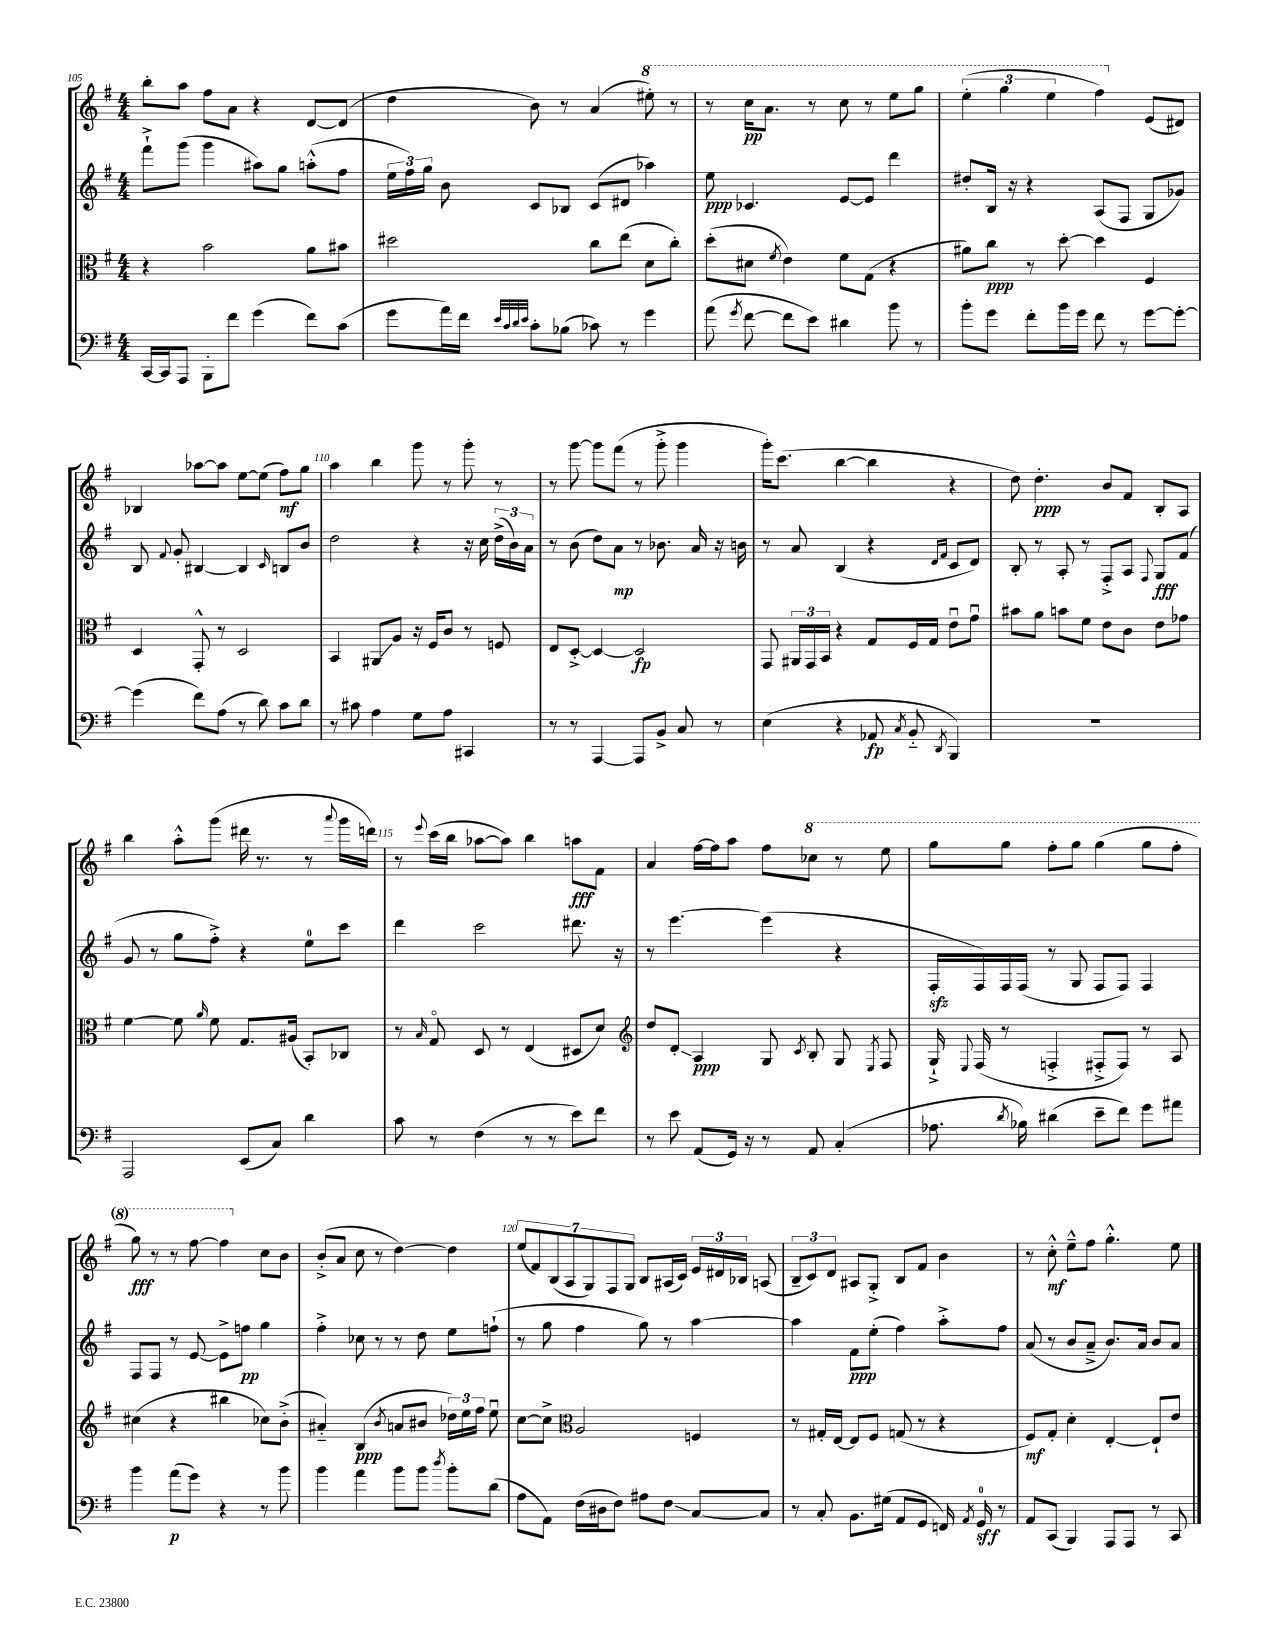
<<
\new StaffGroup <<
\new Staff = "s0" {
    \clef treble \key g \major \numericTimeSignature \time 4/4
    \autoBeamOff b''8[-. a''8] fis''8[ a'8] r4 d'8[~ d'8]( |
    d''4 b'8) r8 a'4( \ottava #1 eis'''8-.) r8 |
    r8 c'''16[\pp a''8.] r8 c'''8 r8 e'''8[ g'''8] |
    \tuplet 3/2 { e'''4-.( g'''4 e'''4 } fis'''4) \ottava #0 e'8[( dis'8]) |
    bes4 aes''8[~ aes''8] e''8[~ e''8]( fis''8[\mf) g''8] |
    a''4 b''4 g'''8 r8 g'''8-. r8 |
    r8 g'''8~ g'''8[ fis'''8]( r8 g'''8-.-> g'''4 |
    g'''16[-.) c'''8.]( b''4~ b''4 r4 |
    d''8) d''4.-.\ppp b'8[ fis'8] b8[-. a8] |
    b''4 a''8[-.-^ g'''8]( dis'''16 r8. r8 \appoggiatura { a'''8 } g'''16[ d'''16]) |
    r8 \appoggiatura { e'''8 } c'''16[( b''16] aes''8[~ aes''8]) b''4 a''8[\fff fis'8] |
    a'4 fis''16[~ fis''16 a''8] fis''8[ \ottava #1 ces'''8] r8 e'''8 |
    g'''8[ g'''8] fis'''8[-. g'''8] g'''4( g'''8[ fis'''8]-. |
    g'''8\fff) r8 r8 fis'''8~ fis'''4 \ottava #0 c''8[ b'8] |
    b'8[-.->( a'8] c''8 r8 d''4~) d''4 |
    \tuplet 7/4 { e''8[( fis'8) b8( a8 g8) fis8 g8] } b8[ ais16( c'16]) \tuplet 3/2 { e'16[ dis'16 bes16] } a8( |
    \tuplet 3/2 { b8[-- c'8) d'8] } ais8[ g8]-.-> b8[ fis'8] b'4 |
    r8 c''8-.-^\mf e''8[---^ fis''8] g''4.-.-^ e''8 \bar "|." |
}
\new Staff = "s1" {
    \clef treble \key g \major \numericTimeSignature \time 4/4
    \autoBeamOff fis'''8[-!-> g'''8]( g'''4 ais''8[) g''8] a''8[-.-^( fis''8] |
    \tuplet 3/2 { e''16[ fis''16) g''16] } b'8 c'8[ bes8] c'8[( dis'8] aes''4) |
    e''8\ppp ces'4. e'8[~ e'8] d'''4 |
    dis''8[-. b16] r16 r4 a8[( fis8] g8[ ges'8]) |
    b8 \appoggiatura { fis'8 } g'8-. bis4~ bis4 \grace { c'16 } b8[ b'8] |
    d''2 r4 r16 c''16 \tuplet 3/2 { d''16[->( b'16) a'16] } |
    r8 b'8( d''8[) a'8]\mp r8 bes'8. a'16 r16 b'16 |
    r8 a'8 b4( r4 \grace { d'16[ fis'16] } c'8[ d'8]) |
    b8-. r8 a8-. r8 fis8[-.-> a8] \appoggiatura { fis8 } g8[\fff fis'8]( |
    g'8 r8 g''8[ fis''8]-.->) r4 e''8[-0 c'''8] |
    d'''4 c'''2 dis'''8. r16 |
    r8 e'''4.~ e'''4( r4 |
    fis16[-.\sfz fis16) fis16 fis16]( r8 g8 fis8[ fis8]) fis4 |
    fis8[ fis8] r8 e'8~ e'8[-> f''8]\pp g''4 |
    fis''4-.-> ces''8 r8 r8 d''8 e''8[ f''8]-!( |
    r8 g''8 fis''4 g''8) r8 a''4~ |
    a''4 fis'8[\ppp e''8]-.( fis''4) a''8[-.-> fis''8] |
    a'8( r8 b'8[ a'8]---> b'8.[) a'16] b'8[ a'8] \bar "|." |
}
\new Staff = "s2" {
    \clef alto \key g \major \numericTimeSignature \time 4/4
    \autoBeamOff r4 b'2 a'8[ bis'8] |
    dis''2 c''8[ e''8]( d'8[ c''8]-.) |
    d''8[-.( dis'8] \acciaccatura { fis'8 } e'4) fis'8[ g8]( r4 |
    ais'8[) c''8]\ppp r8 d''8~-. d''4 fis4 |
    d4 g,8-.-^ r8 d2 |
    b,4 ais,8[\glissando a8] r16 fis16[ c'8] r8 f8 |
    e8[ d8]~-.-> d4~ d2\fp |
    g,8 \tuplet 3/2 { ais,16[ g,16 b,16] } r4 g8[ fis16 g16] e'8[\downbow g'8]\downbow |
    bis'8[ a'8] b'8[ fis'8] e'8[ c'8] e'8[ ges'8] |
    fis'4~ fis'8 \grace { a'16 } fis'8 g8.[ ais16]( b,8[-.) ces8] |
    r8 \grace { b16 } g8\flageolet d8 r8 e4( dis8[ d'8]) |
    \clef treble d''8[ d'8]-.\glissando a4\ppp g8 \acciaccatura { c'8 } b8-. g8 \acciaccatura { e8 } fis8 |
    g16-!-> \appoggiatura { e8 } fis16( r8 f4-.-> fis8[-.-> fis8]) r8 a8 |
    cis''4( r4 bis''4 ces''8[) b'8]-.->( |
    ais'4-_) b4\ppp( \acciaccatura { b'8 } a'8[ bis'8] \tuplet 3/2 { des''16[) e''16 fis''16] } e''8\downbow |
    c''8[~ c''8]-> \clef alto a2 f4 |
    r8 gis16[-. e16]~ e8[ fis8] g8( r8 r4 |
    fis8[\mf) g8]-. d'4-. e4~-. e8[-! e'8] \bar "|." |
}
\new Staff = "s3" {
    \clef bass \key g \major \numericTimeSignature \time 4/4
    \autoBeamOff c,16[~ c,16 a,,8] b,,8[-. fis'8] g'4( fis'8[) c'8]( |
    g'8[ a'16) fis'16] \grace { e'32[ c'32 d'32 e'32] } c'8[-. bes8]( ces'8) r8 g'4 |
    a'8( \acciaccatura { g'8 } fis'8~ fis'8[ e'8]) dis'4 b'8 r8 |
    b'8[-. g'8] fis'8[-. b'16 g'16] fis'8 r8 g'8[~ g'8]~-. |
    g'4( fis'8[) a8]( r8 d'8) c'8[ d'8] |
    r8 cis'8 a4 g8[ a8] cis,4 |
    r8 r8 a,,4~ a,,8[ b,8]-> c8 r8 |
    e4( r4 aes,8\fp \acciaccatura { c8 } b,8-_ \acciaccatura { d,8 } b,,4) |
    R1 |
    a,,2 e,8[( c8]) d'4 |
    c'8 r8 fis4( r8 r8 e'8[) fis'8] |
    r8 e'8 a,8[( g,16]) r16 r8 a,8 c4-.( |
    aes8. \acciaccatura { d'8 } bes16) dis'4( e'8[-- fis'8]) g'8[ ais'8] |
    b'4 a'8[\p( g'8]) r4 r8 b'8 |
    b'4 a'4 b'8[ b'8] \acciaccatura { d''8 } b'8[-. d'8]( |
    a8[ a,8]) fis16[( dis16 fis8]) ais8[ fis8]\glissando c8[~ c8] |
    r8 c8-. b,8.[ gis16]( a,8[ g,8] f,16) \acciaccatura { a,8 } g,16-0\sff r8 |
    a,8[ c,8]( b,,4) a,,8[ a,,8] r8 c,8 \bar "|." |
}
>>
>>
\layout { \context { \Score currentBarNumber = #105 \override BarNumber.break-visibility = ##(#f #t #t) barNumberVisibility = #(every-nth-bar-number-visible 5) } }
